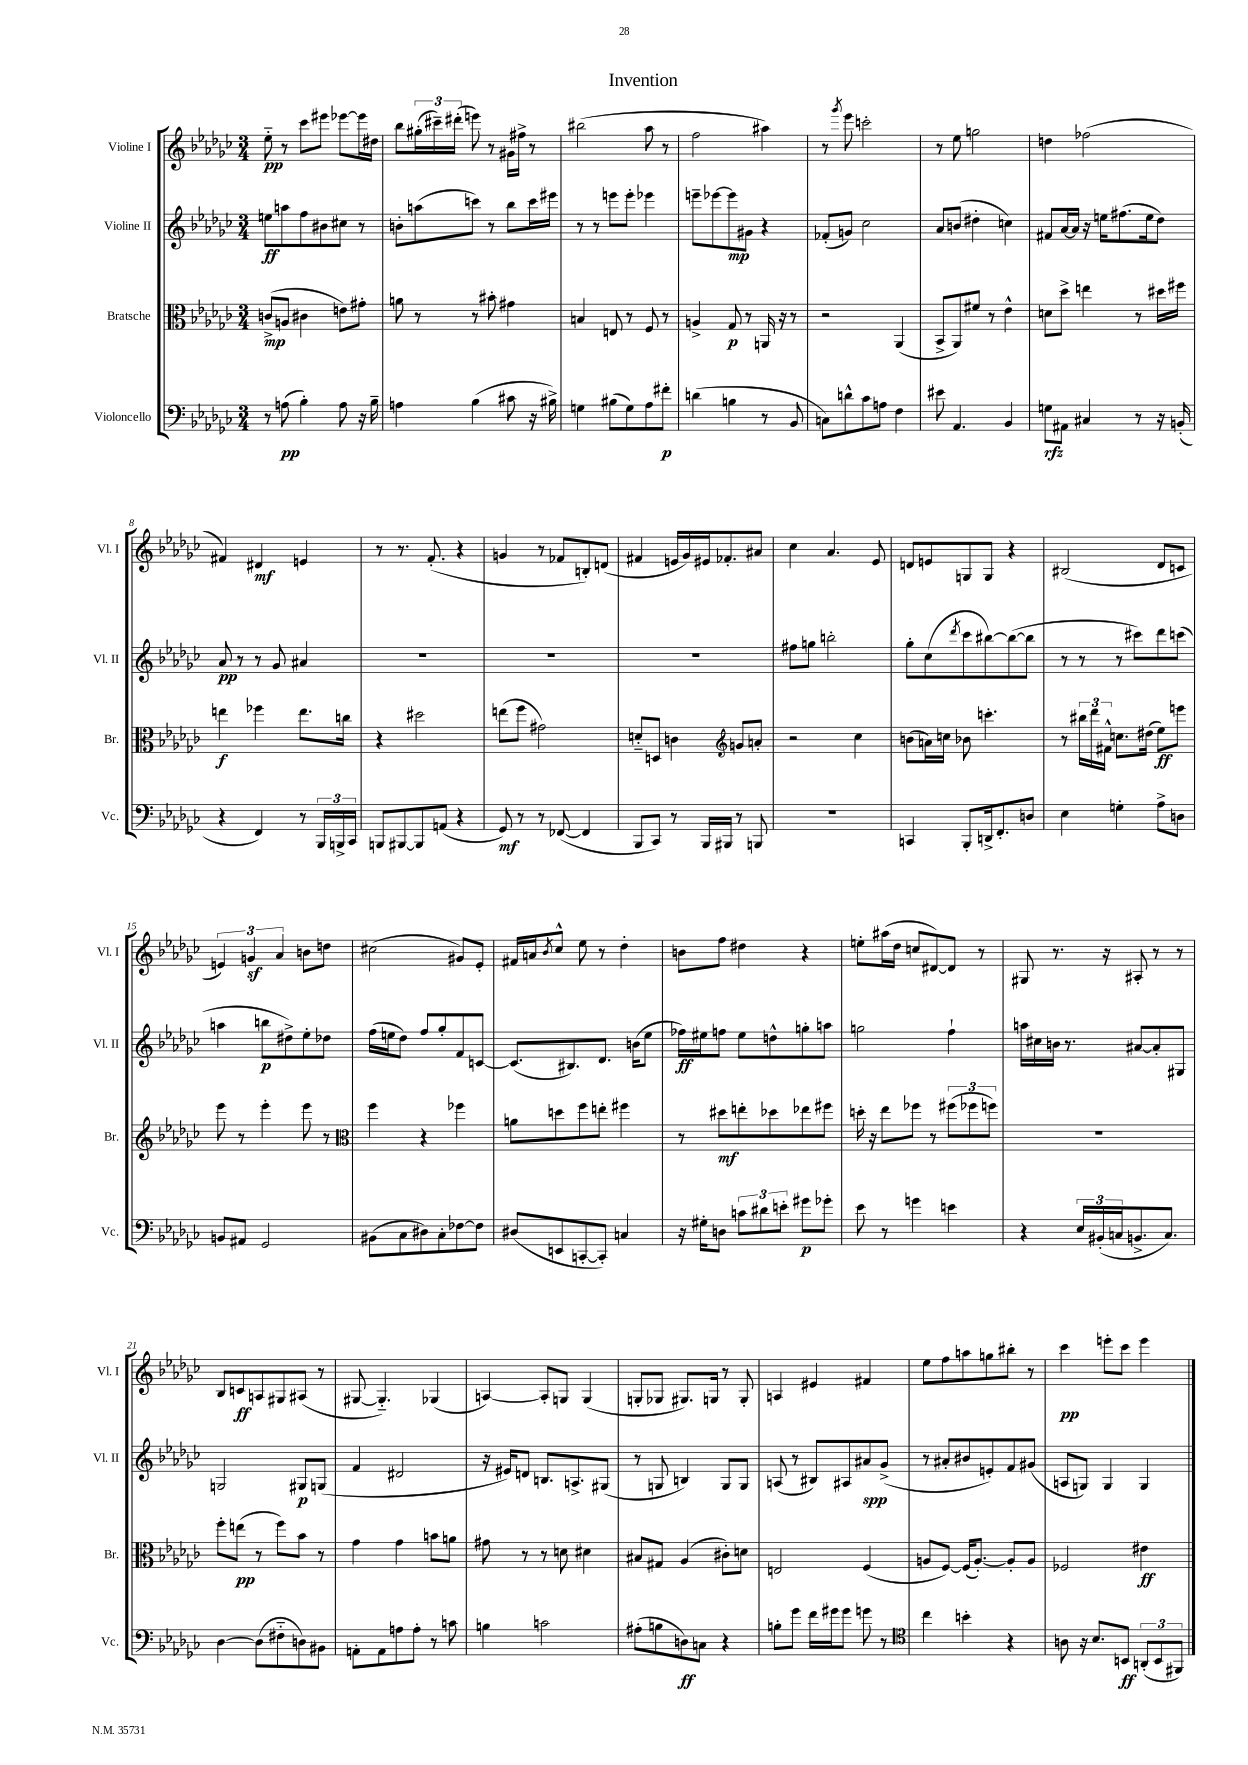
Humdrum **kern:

**kern	**dynam	**kern	**dynam	**kern	**dynam	**kern	**dynam
*part4	*part4	*part3	*part3	*part2	*part2	*part1	*part1
*staff4	*staff4	*staff3	*staff3	*staff2	*staff2	*staff1	*staff1
*I"Violoncello	*	*I"Bratsche	*	*I"Violine II	*	*I"Violine I	*
*I'Vc.	*	*I'Br.	*	*I'Vl. II	*	*I'Vl. I	*
*clefF4	*	*clefC3	*	*clefG2	*	*clefG2	*
*k[b-e-a-d-g-c-]	*	*k[b-e-a-d-g-c-]	*	*k[b-e-a-d-g-c-]	*	*k[b-e-a-d-g-c-]	*
*M3/4	*	*M3/4	*	*M3/4	*	*M3/4	*
=1	=1	=1	=1	=1	=1	=1	=1
8r	.	(8cn^/L	mp	8een\L	ff	8ee-\	pp
(8An\	pp	8An/J	.	8aan\	.	8r	.
4B-'\)	.	4c#X\	.	8ff\	.	8ccc-\L	.
.	.	.	.	8b#X\	.	8eee#X\J	.
8A\	.	8en\L)	.	8cc#X\J	.	[8eee-X\L	.
16r	.	8g#X'\J	.	8r	.	16eee-\L]	.
16B-~\	.	.	.	.	.	16dd#X\JJ	.
=2	=2	=2	=2	=2	=2	=2	=2
4An\	.	8an\	.	8bn'\L	.	8bb-\L	.
.	.	8r	.	(8aan\	.	(24gg#X'\L	.
.	.	.	.	.	.	24ccc#X~\)	.
.	.	.	.	.	.	(24ddd#X'\JJ	.
(4B-\	.	8r	.	8cccn\J)	.	8eeen\)	.
.	.	8b#X'\	.	8r	.	8r	.
8c#X\	.	4g#X\	.	8bb-\L	.	16g#X\LL	.
.	.	.	.	.	.	16ff#X^\JJ	.
16r	.	.	.	16ccc\L	.	8r	.
16B#X^\)	.	.	.	16eee#X\JJ	.	.	.
=3	=3	=3	=3	=3	=3	=3	=3
4Gn\	.	4Bn/	.	8r	.	(2bb#X\	.
.	.	.	.	8r	.	.	.
(8B#X\L	.	8En/	.	8eeen\L	.	.	.
8G\)	.	8r	.	8eee'\J	.	.	.
8A-\	.	8F/	.	4eee-X\	.	8aa-\	.
8f#X'\J	p	8r	.	.	.	8r	.
=4	=4	=4	=4	=4	=4	=4	=4
(4dn\	.	4An^/	.	8eeen~\L	.	2ff\	.
.	.	.	.	[8eee-X\	.	.	.
4Bn\	.	8G-/	p	8eee-\]	mp	.	.
.	.	8r	.	8g#X\J	.	.	.
8r	.	16AAn/	.	4r	.	4aa#X\)	.
.	.	16r	.	.	.	.	.
8BB-/	.	8r	.	.	.	.	.
=5	=5	=5	=5	=5	=5	=5	=5
8Cn\L)	.	2r	.	(8f-X'/L	.	8r	.
.	.	.	.	.	.	8qggg-/	.
8dn^^\	.	.	.	8gn/J)	.	8eee-\	.
8c-\	.	.	.	2cc-\	.	2cccn'\	.
8An\J	.	.	.	.	.	.	.
4F\	.	(4AA-/	.	.	.	.	.
=6	=6	=6	=6	=6	=6	=6	=6
8e#X\	.	8BB-^/L	.	8a-/L	.	8r	.
4.AA-/	.	8AA-/)	.	(8bn/J	.	8ee-\	.
.	.	8f#X/J	.	4dd#X'\	.	2ggn\	.
.	.	8r	.	.	.	.	.
4BB-/	.	4e-^^\	.	4ccn\)	.	.	.
=7	=7	=7	=7	=7	=7	=7	=7
8Gn\L	rfz	8dn\L	.	8f#X/L	.	4ddn\	.
8AA#X\J	.	8dd-^\J	.	[16a-/L	.	.	.
.	.	.	.	16a-/JJ]	.	.	.
4C#X/	.	4een\	.	16r	.	(2ff-X\	.
.	.	.	.	16een\KL	.	.	.
.	.	.	.	(8.ff#X\	.	.	.
8r	.	8r	.	.	.	.	.
.	.	.	.	16ee\k	.	.	.
16r	.	16dd#X\LL	.	8dd-\J)	.	.	.
(16BBn'/	.	16ff#X\JJ	.	.	.	.	.
!!LO:LB:g=z
=8	=8	=8	=8	=8	=8	=8	=8
4r	.	4een\	f	8a-/	pp	4f#X/)	.
.	.	.	.	8r	.	.	.
4FF/)	.	4ff-X\	.	8r	.	4d#X/	mf
.	.	.	.	8g-/	.	.	.
8r	.	8.ee\L	.	4a#X/	.	4en/	.
24BBB-/LL	.	.	.	.	.	.	.
24BBBn^/	.	.	.	.	.	.	.
.	.	16ccn\Jk	.	.	.	.	.
24CC-/JJ	.	.	.	.	.	.	.
=9	=9	=9	=9	=9	=9	=9	=9
8BBBn/L	.	4r	.	2.r	.	8r	.
[8BBB#X/	.	.	.	.	.	8.r	.
8BBB#/]	.	2dd#X\	.	.	.	.	.
.	.	.	.	.	.	(8.f'/	.
(8AAn/J	.	.	.	.	.	.	.
4r	.	.	.	.	.	4r	.
=10	=10	=10	=10	=10	=10	=10	=10
8GG-/)	mf	(8een\L	.	2.r	.	4gn/	.
8r	.	8ff\J	.	.	.	.	.
8r	.	2g#X\)	.	.	.	8r	.
([8FF-X/	.	.	.	.	.	8f-X/L	.
4FF-/]	.	.	.	.	.	8Bn'/)	.
.	.	.	.	.	.	(8dn/J	.
=11	=11	=11	=11	=11	=11	=11	=11
8BBB-/L	.	8dn/L	.	2.r	.	4f#X/	.
8CC-/J)	.	8Dn/J	.	.	.	.	.
8r	.	4cn\	.	.	.	16en/LL	.
.	.	.	.	.	.	16g-/)	.
16BBB-/LL	.	.	.	.	.	16e#X/J	.
16BBB#X/JJ	.	.	.	.	.	8.f-X'/	.
*	*	*clefG2	*	*	*	*	*
8r	.	8gn/L	.	.	.	.	.
8BBBn/	.	8an'/J	.	.	.	8a#X/J	.
=12	=12	=12	=12	=12	=12	=12	=12
2.r	.	2r	.	8ff#X\L	.	4cc-\	.
.	.	.	.	8ggn\J	.	.	.
.	.	.	.	2bbn'\	.	4.a-/	.
.	.	4cc-\	.	.	.	.	.
.	.	.	.	.	.	8e-/	.
=13	=13	=13	=13	=13	=13	=13	=13
4CCn/	.	(8bn\L	.	8gg-'\L	.	8dn/L	.
.	.	16an\L)	.	(8cc-\	.	8en/	.
.	.	16ccn\JJ	.	.	.	.	.
.	.	.	.	8qddd-/	.	.	.
8BBB-'/L	.	8b-X\	.	8ccc-\	.	8Gn/	.
16DDn^/k	.	4.cccn'\	.	[8bb#X\)	.	8G/J	.
8.FF'/	.	.	.	.	.	.	.
.	.	.	.	(8bb#\_	.	4r	.
8Dn/J	.	.	.	8bb#\J]	.	.	.
=14	=14	=14	=14	=14	=14	=14	=14
4E-\	.	8r	.	8r	.	(2B#X/	.
.	.	24bb#X\LL	.	8r	.	.	.
.	.	24ddd-\	.	.	.	.	.
.	.	24f#X^^\JJ	.	.	.	.	.
4Gn'\	.	8.ccn\L	.	8r	.	.	.
.	.	.	.	8ccc#X\L)	.	.	.
.	.	(16dd#X\Jk	.	.	.	.	.
8A-^\L	.	8ee-\L)	ff	8ddd-\	.	8d-/L	.
8Dn\J	.	8eeen\J	.	(8cccn\J	.	8cn/J	.
!!LO:LB:g=z
=15	=15	=15	=15	=15	=15	=15	=15
8BBn/L	.	8eee-\	.	4aan\	.	6en/)	.
8AA#X/J	.	8r	.	.	.	.	.
.	.	.	.	.	.	6gnz/	.
2GG-/	.	4eee-'\	.	8bbn\L	p	.	.
.	.	.	.	.	.	6a-/	.
.	.	.	.	8dd#X^\)	.	.	.
.	.	8eee-\	.	8ee-'\	.	8bn\L	.
.	.	8r	.	8dd-X\J	.	8ddn\J	.
=16	=16	=16	=16	=16	=16	=16	=16
*	*	*clefC3	*	*	*	*	*
(8BB#X\L	.	4ff\	.	(16ff\LL	.	(2cc#X\	.
.	.	.	.	16een\J	.	.	.
8C-\	.	.	.	8dd-\J)	.	.	.
8D#X\)	.	4r	.	8ff/L	.	.	.
8C-'\	.	.	.	8gg-'/	.	.	.
[8F-X\	.	4ff-X\	.	8f/	.	8g#X/L)	.
8F-\J]	.	.	.	[8cn/J	.	8e-'/J	.
=17	=17	=17	=17	=17	=17	=17	=17
(8D#X/L	.	8an\L	.	(8.c/L]	.	16f#X/LL	.
.	.	.	.	.	.	16an/J	.
.	.	.	.	.	.	8qb-/	.
8EEn/	.	8ddn\	.	.	.	8cc-^^/J	.
.	.	.	.	8.B#X/)	.	.	.
[8CCn'/	.	8ff\	.	.	.	8ee-\	.
8CC'/J])	.	8een'\J	.	8.d-/J	.	8r	.
4Cn/	.	4ff#X\	.	.	.	4dd-'\	.
.	.	.	.	(16bn\KL	.	.	.
.	.	.	.	8ee-\J	.	.	.
=18	=18	=18	=18	=18	=18	=18	=18
16r	.	8r	.	16ff-X\LL)	ff	8bn\L	.
16G#X'\KL	.	.	.	16ee#X\J	.	.	.
8Dn\J	.	8dd#X\L	mf	8ffn\J	.	8ff\J	.
12cn\L	.	8een'\	.	8ee#\L	.	4dd#X\	.
12d#X\	.	.	.	.	.	.	.
.	.	8dd-X\	.	8ddn^^\	.	.	.
12en'\J	.	.	.	.	.	.	.
8g#X\L	p	8ee-X\	.	8ggn'\	.	4r	.
8g-X'\J	.	8ff#X\J	.	8aan\J	.	.	.
=19	=19	=19	=19	=19	=19	=19	=19
8e-\	.	16ddn'\	.	2ggn\	.	8een'\L	.
.	.	16r	.	.	.	.	.
8r	.	8ee-\L	.	.	.	(16aa#X\L	.
.	.	.	.	.	.	16dd-\JJ	.
4gn\	.	8ff-X\J	.	.	.	8ccn/L	.
.	.	8r	.	.	.	[8d#X/)	.
4en\	.	(12ff#X\L	.	4ff`\	.	8d#/J]	.
.	.	12ff-X\	.	.	.	.	.
.	.	.	.	.	.	8r	.
.	.	12ffn\J)	.	.	.	.	.
=20	=20	=20	=20	=20	=20	=20	=20
4r	.	2.r	.	16aan\LL	.	8G#X/	.
.	.	.	.	16cc#X\	.	.	.
.	.	.	.	16bn\JJ	.	8.r	.
.	.	.	.	8.r	.	.	.
24E-/LL	.	.	.	.	.	.	.
(24BB#X'/	.	.	.	.	.	.	.
.	.	.	.	.	.	16r	.
24Cn/J	.	.	.	.	.	.	.
8.BBn^/	.	.	.	[8a#X/L	.	8A#X'/	.
.	.	.	.	8a#'/]	.	8r	.
8.C/J)	.	.	.	.	.	.	.
.	.	.	.	8G#X/J	.	8r	.
!!LO:LB:g=z
=21	=21	=21	=21	=21	=21	=21	=21
[4D-\	.	8ff'\L	.	2Gn/	.	8B-/L	.
.	.	(8een\J	pp	.	.	8cn/	ff
(8D-\L]	.	8r	.	.	.	8An/	.
8F#X\	.	8ff\L)	.	.	.	8G#X/	.
8Dn\)	.	8b-\J	.	8G#X/L	p	(8A#X/J	.
8BB#X\J	.	8r	.	(8Gn/J	.	8r	.
=22	=22	=22	=22	=22	=22	=22	=22
8AAn'\L	.	4g-\	.	4f/	.	[8G#X/	.
8AA\	.	.	.	.	.	4.G#/])	.
8An\	.	4g-\	.	2d#X/	.	.	.
8A'\J	.	.	.	.	.	.	.
8r	.	8bn\L	.	.	.	(4G-X/	.
8cn\	.	8an\J	.	.	.	.	.
=23	=23	=23	=23	=23	=23	=23	=23
4Bn\	.	8g#X\	.	16r	.	[4An/)	.
.	.	.	.	16e#X/KL)	.	.	.
.	.	8r	.	8dn/J	.	.	.
2cn\	.	8r	.	8.Bn/L	.	8A'/L]	.
.	.	8dn\	.	.	.	8Gn/J	.
.	.	.	.	8.An^/	.	.	.
.	.	4d#X\	.	.	.	(4G/	.
.	.	.	.	(8G#X/J	.	.	.
=24	=24	=24	=24	=24	=24	=24	=24
(8A#X'\L	.	8B#X/L	.	8r	.	8Gn'/L	.
8Bn\	.	8G#X/J	.	8Gn/	.	8G-X/J	.
8Dn\)	ff	(4A-/	.	4Bn/)	.	8.G#X/L)	.
8Cn\J	.	.	.	.	.	.	.
.	.	.	.	.	.	16Gn/Jk	.
4r	.	8c#X'\L)	.	8G/L	.	8r	.
.	.	8dn\J	.	8G/J	.	8G'/	.
=25	=25	=25	=25	=25	=25	=25	=25
8Bn'\L	.	2En/	.	(8An/	.	4An/	.
8g-\J	.	.	.	8r	.	.	.
16f\LL	.	.	.	8B#X/L)	.	4e#X/	.
16g#X\J	.	.	.	.	.	.	.
8g#\J	.	.	.	8A#X/	.	.	.
8gn\	.	(4F/	.	8a#X/	spp	4f#X/	.
8r	.	.	.	(8g-^/J	.	.	.
=26	=26	=26	=26	=26	=26	=26	=26
*clefC4	*	*	*	*	*	*	*
4cc-\	.	8An/L	.	8r	.	8ee-\L	.
.	.	[8F/J)	.	8a#X'/L	.	8ff\	.
4bn'\	.	(16F/KL]	.	8b#X/	.	8aan\	.
.	.	[8.A'/J)	.	.	.	.	.
.	.	.	.	8en'/)	.	8ggn\	.
4r	.	8A'/L]	.	8f/	.	8bb#X'\J	.
.	.	8A/J	.	(8g#X/J	.	8r	.
=27	=27	=27	=27	=27	=27	=27	=27
8An\	.	2F-X/	.	8An/L	.	4ccc-\	pp
16r	.	.	.	8Gn/J)	.	.	.
8.B-/L	.	.	.	.	.	.	.
.	.	.	.	4G/	.	8eeen'\L	.
8BBn/J	ff	.	.	.	.	8ccc-\J	.
(12AAn'/L	.	4e#X\	ff	4G/	.	4eee\	.
12BB/	.	.	.	.	.	.	.
12FF#X/J)	.	.	.	.	.	.	.
==	==	==	==	==	==	==	==
*-	*-	*-	*-	*-	*-	*-	*-
